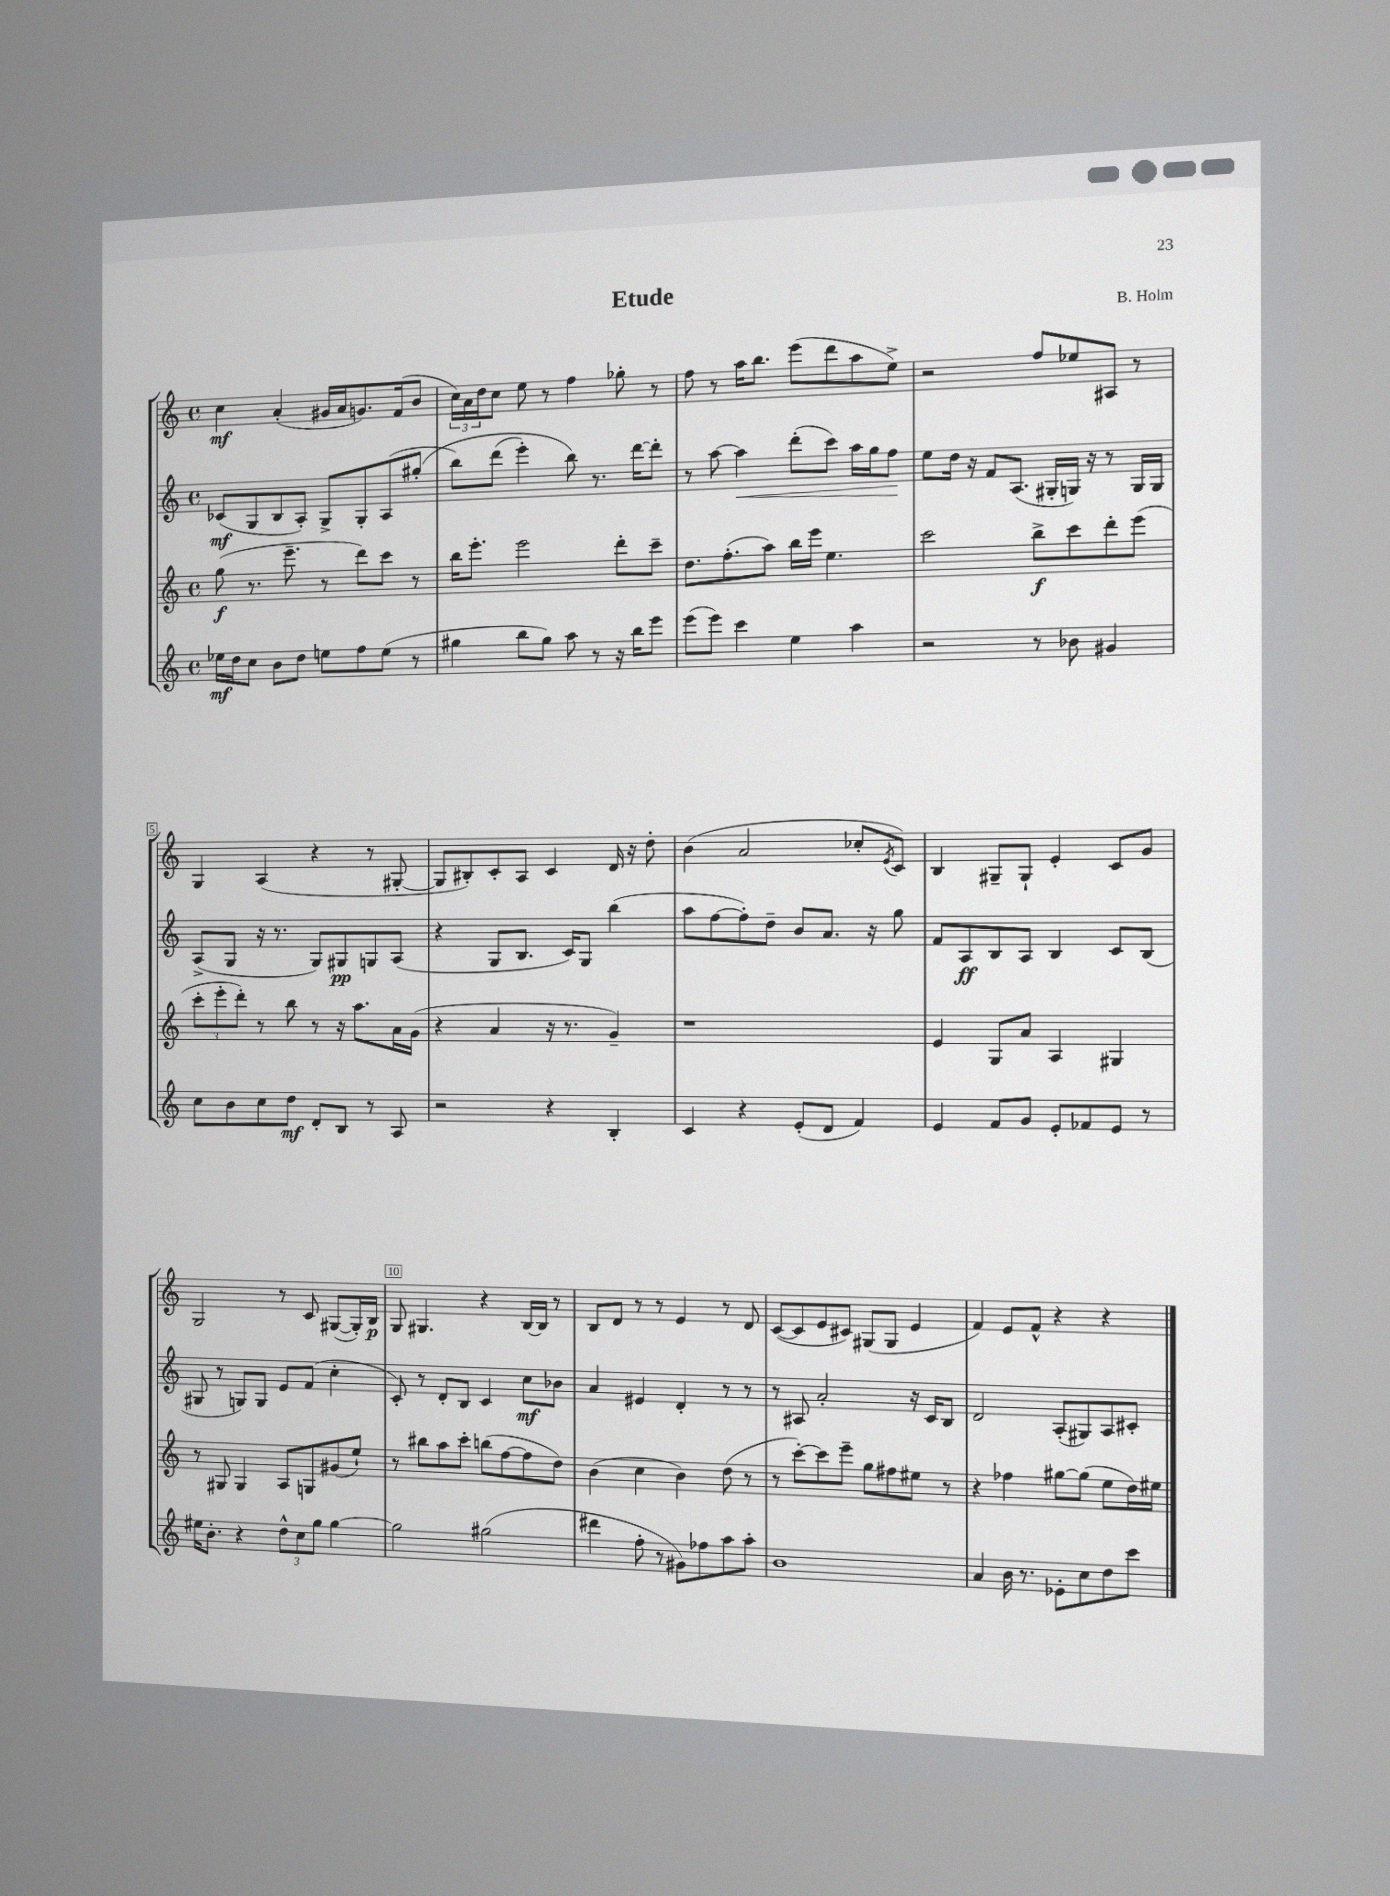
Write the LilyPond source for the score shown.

\header { title = "Etude" composer = "B. Holm" }
<<
\new StaffGroup <<
\new Staff = "s0" {
    \clef treble \key c \major \defaultTimeSignature \time 4/4
    c''4\mf a'4-.( gis'16 a'16 g'8.) f'16( b'8 |
    \tuplet 3/2 { c''16) a'16 d''16 } c''8 e''8 r8 f''4 ges''8-. r8 |
    f''8 r8 a''16 b''8. e'''8( d'''8 a''8 e''8->) |
    r2 f''8 ees''8 ais8 r8 |
    g4 a4( r4 r8 gis8~-. |
    gis8 bis8-.) c'8-. a8 c'4 d'16 r16 d''8-. |
    b'4( a'2 ces''8-. \acciaccatura { e'8 } c'8) |
    b4 gis8-- gis8-! e'4-. c'8 g'8 |
    g2 r8 c'8 gis8~( gis16-.) b16\p |
    g8 gis4. r4 b16~ b16 r8 |
    b8 d'8 r8 r8 e'4 r8 d'8 |
    c'8~( c'8 e'8 cis'8) gis8( gis8 e'4 |
    f'4) e'8 f'8-^ r4 r4 \bar "|." |
}
\new Staff = "s1" {
    \clef treble \key c \major \defaultTimeSignature \time 4/4
    ces'8\mf( g8 b8 a8-.) g8-> g8-. a8( gis''8-.\( |
    b''8) d'''8( e'''4-.) b''8\) r8. d'''16~ d'''8-. |
    r8 a''8~ a''4\< d'''8-.( c'''8) a''16 g''16 f''8\! |
    e''8 d''16 r16 f'8 a8.( gis16-. g16) r16 r8 g16 g16 |
    a8->( g8 r16 r8. g8) gis8\pp g8 a8( |
    r4 g8 b8. c'16) g8 b''4( |
    a''8 f''8~ f''8-.) d''8-- b'8 a'8. r16 g''8 |
    f'8 a8\ff b8 a8 b4 c'8 b8( |
    gis8 r8 g8) g8 e'8 f'8( c''4-. |
    c'8-.) r8 d'8-. b8 c'4 c''8\mf bes'8 |
    a'4 eis'4 d'4-. r8 r8 |
    r8 ais8 a'2-. r16 c'16 b8 |
    d'2 a8-.( gis8) a8 cis'8-. \bar "|." |
}
\new Staff = "s2" {
    \clef treble \key c \major \defaultTimeSignature \time 4/4
    g''8\f( r8. e'''8.-- r8 d'''8) c'''8 r8 |
    b''16 e'''8.-. e'''2 d'''8-. c'''8-- |
    d''8. f''8.-.( a''8) b''16 e'''16 e''4. |
    c'''2 b''8->\f c'''8 d'''8-. e'''8( |
    \tuplet 3/2 { c'''8-. e'''8-. d'''8-.) } r8 b''8 r8 r16 a''8. a'16 g'16( |
    r4 a'4 r16 r8. g'4--) |
    r1 |
    e'4 g8 a'8 a4 gis4 |
    r8 gis8 gis4 a8 g8 gis'8( e''8-!) |
    r8 bis''8 a''8 c'''8-. b''8( f''8~ f''8 d''8) |
    b'4( c''4 b'4) d''8( r8 |
    r8 c'''8~-.) c'''8 e'''8-- g''8 fis''8 eis''8 r8 |
    r4 fes''4 gis''8~ gis''8( e''8 d''16) eis''16 \bar "|." |
}
\new Staff = "s3" {
    \clef treble \key c \major \defaultTimeSignature \time 4/4
    ees''16\mf d''16 c''8 b'8 d''8 e''8 f''8 e''8( r8 |
    gis''4 b''8 gis''8) a''8 r8 r16 b''16 e'''8 |
    e'''8( e'''8) c'''4 e''4 a''4 |
    r2 r8 bes'8 gis'4 |
    c''8 b'8 c''8 d''8\mf d'8-. b8 r8 a8 |
    r2 r4 b4-. |
    c'4 r4 e'8-.( d'8 f'4) |
    e'4 f'8 g'8 e'8-. fes'8 e'8 r8 |
    eis''16 b'8.-. r4 \tuplet 3/2 { d''8-^ c''8 g''8 } g''4~ |
    g''2 gis''2( |
    dis'''4 f''8-. r8 gis'8) fes''8 a''8 a''8-. |
    b'1 |
    a'4 b'16 r8. ees'8-. c''8 d''8 c'''8 \bar "|." |
}
>>
>>
\layout { \context { \Score \override BarNumber.break-visibility = ##(#f #t #t) barNumberVisibility = #(every-nth-bar-number-visible 5) \override BarNumber.stencil = #(make-stencil-boxer 0.1 0.3 ly:text-interface::print) } }
